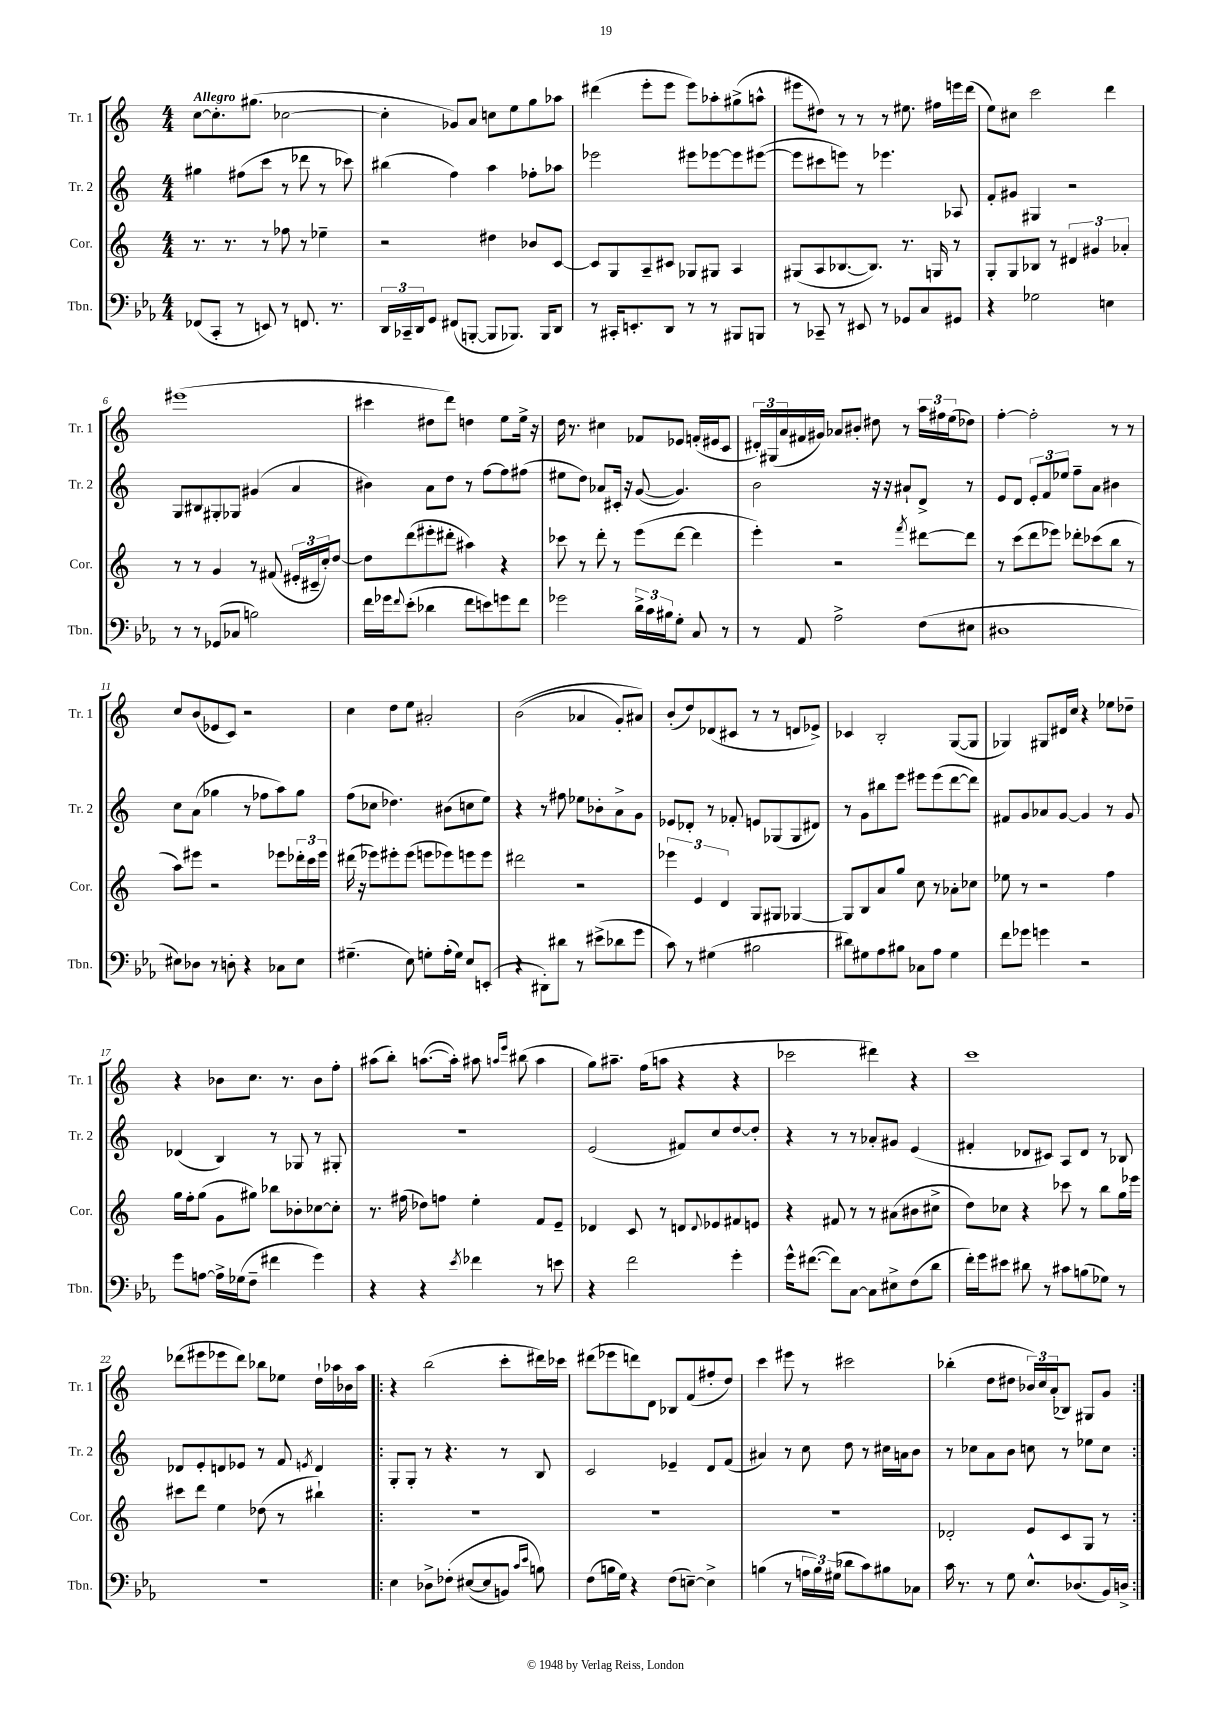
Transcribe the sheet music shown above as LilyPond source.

<<
\new StaffGroup <<
\new Staff = "s0" \with { instrumentName = "Tr. 1" shortInstrumentName = "Tr. 1" } {
    \clef treble \key c \major \numericTimeSignature \time 4/4 \tempo "Allegro"
    c''8~ c''8.-. gis''8.( ces''2~ |
    ces''4-. ges'8) a'8 c''8 e''8 g''8 aes''8 |
    dis'''4( e'''8-. e'''8 e'''8) aes''8-. gis''8->( a''8-^ |
    eis'''8 dis''8) r8 r8 r8 eis''8. fis''16 e'''16 d'''16( |
    e''8) cis''8 c'''2 d'''4 |
    eis'''1( |
    cis'''4 dis''8 d'''8) d''4 e''8 e''16-> r16 |
    d''16 r8. cis''4 fes'8 ees'8 f'16-.( eis'16 c'8 |
    \tuplet 3/2 { dis'16-.) gis16( a'16 } fis'16 gis'16) aes'8 bis'8-. dis''8 r8 \tuplet 3/2 { a''16 fis''16 e''16( } des''8) |
    f''4~-. f''2-. r8 r8 |
    c''8 b'8( ees'8 c'8) r2 |
    c''4 d''8 e''8 ais'2-. |
    b'2(\( aes'4 g'8-.) ais'8\) |
    b'8-.( d''8) des'8( cis'8 r8 r8 d'8 ees'8->) |
    ces'4 b2-. g8~( g8 |
    ges4) gis8 dis'16 c''16 r4 ees''8 des''8-- |
    r4 bes'8 c''8. r8. bes'8 f''8-. |
    ais''8( b''8-.) a''8.~( a''16-.) ais''8 \grace { a''16 e'''16 } bis''8( a''4 |
    g''8) ais''8.-- f''16( a''8 r4 r4 |
    ces'''2 dis'''4) r4 |
    c'''1 |
    des'''8( eis'''8 ees'''8 des'''8) bes''8 ees''8 d''16-! aes''16 bes'16 aes''16 |
    \repeat volta 2 { r4 b''2( c'''8-. dis'''16) ces'''16 |
    dis'''8( ees'''8 d'''8) d'8 bes8 f'8( fis''8-. d''8) |
    c'''4 eis'''8 r8 cis'''2 |
    bes''4-.( d''8 dis''8 \tuplet 3/2 { bes'16) c''16 a'16-.( } bes8) gis8 g'8 | }
}
\new Staff = "s1" \with { instrumentName = "Tr. 2" shortInstrumentName = "Tr. 2" } {
    \clef treble \key c \major \numericTimeSignature \time 4/4
    gis''4 fis''8( c'''8 r8 des'''8 r8 ces'''8) |
    bis''4( f''4) a''4 fes''8-. aes''8 |
    ees'''2 eis'''8 ees'''8~ ees'''8 eis'''8~( |
    eis'''8 cis'''8 e'''8) r8 ees'''4. aes8 |
    f'8-. gis'8 gis4 r2 |
    g8 bis8 gis8-. ges8 gis'4( a'4 |
    bis'4) a'8 d''8 r8 f''8~ f''8 fis''8( |
    eis''8 d''8) aes'8 cis'16-. r16 g'8~( g'4.) |
    b'2 r16 r16 ais'8-! d'8-> r8 |
    e'8 d'8 \tuplet 3/2 { e'8-. f'8 ees''8 } f''8-- a'8 bis'4 |
    c''8 a'8( ges''4 r8 fes''8 a''8) ges''8 |
    f''8( ces''8 des''4.) bis'8( c''8 e''8) |
    r4 r8 fis''8 ees''8 bes'8-. a'8-> g'8 |
    ees'8 des'8-. r8 fes'8-. e'8 ges8( ges8 dis'8) |
    r8 g'8 bis''8 e'''8 eis'''8 eis'''8( d'''8~ d'''8) |
    fis'8 g'8 aes'8 g'8~ g'4 r8 g'8 |
    des'4( b4) r8 ges8 r8 gis8-. |
    r1 |
    e'2( fis'8) c''8 d''8~ d''8-. |
    r4 r8 r8 aes'8-. gis'8 e'4( |
    fis'4-. des'8 cis'8) a8 des'8 r8 bes8 |
    des'8 e'8-. d'8 ees'8 r8 f'8 \acciaccatura { e'8 } d'4 |
    \repeat volta 2 { g8-. g8-. r8 r4. r8 b8 |
    c'2 ees'4-- d'8 f'8( |
    ais'4) r8 c''8 d''8 r8 cis''16 a'16 b'8 |
    r8 ces''8 a'8 b'8 c''8 r8 ees''8 c''8 | }
}
\new Staff = "s2" \with { instrumentName = "Cor." shortInstrumentName = "Cor." } {
    \clef treble \key c \major \numericTimeSignature \time 4/4
    r8. r8. r8 fes''8 r8 ees''4-- |
    r2 dis''4 bes'8 c'8~ |
    c'8 g8 a8-- cis'8 ges8 gis8 a4 |
    gis8( a8 bes8.~ bes8.) r8. g16 r8 |
    g8-. g8 bes8 r8 \tuplet 3/2 { dis'4 gis'4 aes'4-. } |
    r8 r8 g'4 r8 fis'8( \tuplet 3/2 { eis'16-. cis'16-- c''16-.) } d''8~ |
    d''8 d'''8( eis'''8-. dis'''8-. ais''4) r4 |
    ces'''8 r8 d'''8-. r8 e'''8( d'''8~ d'''4 |
    e'''4-.) r2 \acciaccatura { f'''8 } dis'''8~ dis'''8 |
    r8 c'''8( d'''8 ees'''8) des'''8-. ces'''8( b''8 r8 |
    a''8) eis'''8 r2 ees'''8 \tuplet 3/2 { des'''16-. c'''16 ees'''16 } |
    dis'''16( r16 ees'''8) eis'''8-. eis'''8( e'''8 ees'''8) e'''8 e'''8 |
    dis'''2 r2 |
    \tuplet 3/2 { ees'''4 e'4 d'4 } g8 gis8 ges4~ |
    ges8 b8 a'8 g''8 c''8 r8 aes'8-. ces''8 |
    ees''8 r8 r2 f''4 |
    g''16 f''16-. g''8( g'8 gis''8) bes''8 bes'8-. ces''8~ ces''8-. |
    r8. fis''16( des''8) f''8 e''4-. f'8 e'8-- |
    des'4 c'8 r8 d'8 \appoggiatura { d'8 } ees'8 fis'8 e'8 |
    r4 fis'8 r8 r8 ais'8( bis'8 cis''8-> |
    d''8) ces''8 r4 ces'''8 r8 b''8 g''16 ees'''16 |
    cis'''8 d'''8 e''4 des''8( r8 bis''4-!) |
    \repeat volta 2 { R1 |
    R1 |
    R1 |
    des'2-. e'8 c'8 g8 r8 | }
}
\new Staff = "s3" \with { instrumentName = "Tbn." shortInstrumentName = "Tbn." } {
    \clef bass \key ees \major \numericTimeSignature \time 4/4
    fes,8( c,8-. r8 e,8) r8 f,8. r8. |
    \tuplet 3/2 { d,16 ces,16-- d,16 } g,8 fis,8( b,,8~-. b,,8 bes,,8.) bes,,16 d,8 |
    r8 cis,16-. e,8.-. d,8 r8 r8 bis,,8 b,,8 |
    r8 ces,8-- r8 eis,8 r8 ges,8 c8 gis,8 |
    r4 ges2 e4 |
    r8 r8 ges,8( ces8 b2) |
    f'16 ges'16 \appoggiatura { f'8 } ees'8-.( des'4 f'8 e'8) g'8 f'8 |
    ges'2 \tuplet 3/2 { d'16-> c'16 bis16 } g8-. c8 r8 |
    r8 aes,8 aes2-> f8( eis8 |
    dis1 |
    eis8) des8 r8 d8-. r4 ces8 eis8 |
    gis4.--( ees8) g8-. aes16-.( g16) ees8 e,8-.( |
    r4 dis,8-.) dis'8 r8 eis'8->( des'8 g'8 |
    c'8) r8 gis4( bis2 |
    dis'8) gis8 aes8 bis8 ces8 aes8 gis4 |
    f'8 ges'8 g'4 r2 |
    g'8 a8~ a16-> ges16( f8-- fis'4 g'4) |
    r4 r4 \acciaccatura { ees'8 } fes'4 r8 e'8 |
    r4 f'2 g'4-. |
    g'16-^ fis'8.~( fis'8) c8~ c8 eis8-> f8( d'8 |
    f'16-.) g'16 eis'8 dis'8 r8 cis'8 b8( ges8) r8 |
    R1 |
    \repeat volta 2 { ees4 des8-> fes8-.\( eis8~( eis8 b,8) \grace { c'16 ees'16 } b8\) |
    f8( b16 g16) r4 f8( e8~--) e4-> |
    b4( r8 \tuplet 3/2 { a16 b16) gis16( } des'8 c'8) bis8 ces8 |
    c'16 r8. r8 g8 ees8.-^ des8.( bes,16) d16-> | }
}
>>
>>
